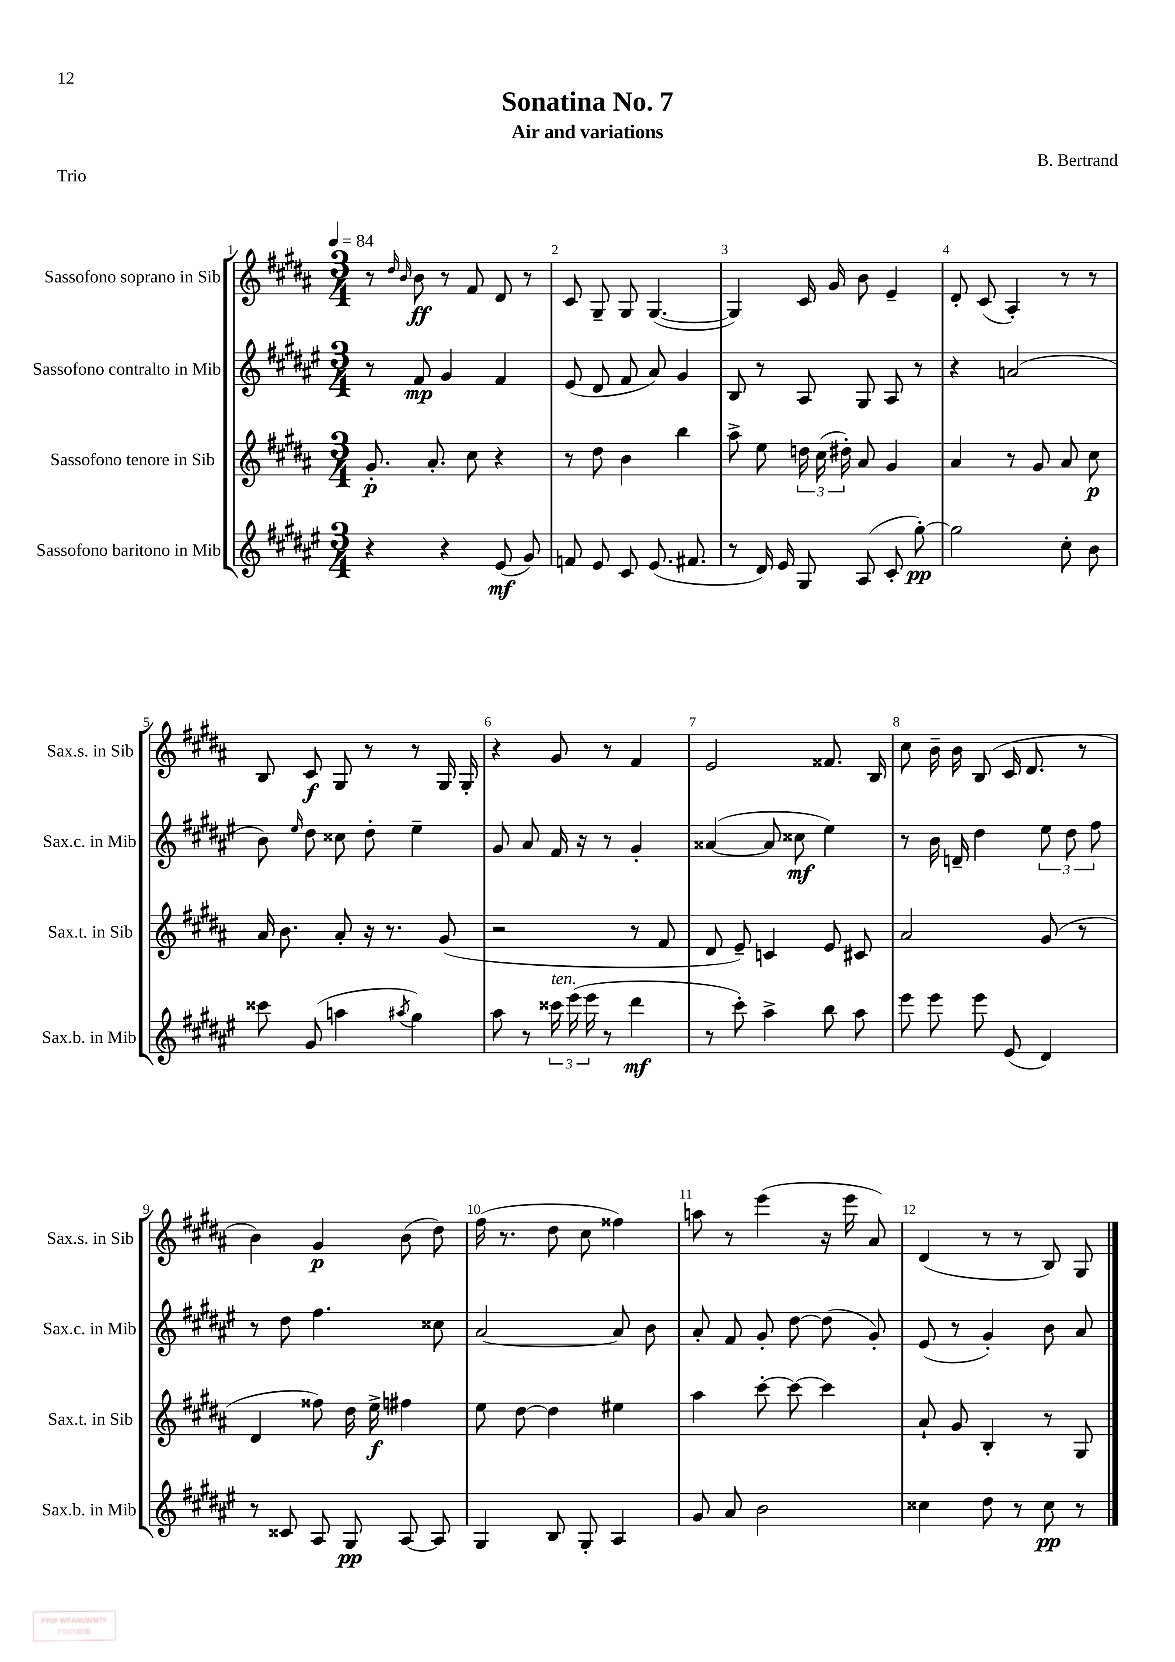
\header { title = "Sonatina No. 7" composer = "B. Bertrand" subtitle = "Air and variations" piece = "Trio" }
<<
\new StaffGroup <<
\new Staff = "s0" \with { instrumentName = "Sassofono soprano in Sib" shortInstrumentName = "Sax.s. in Sib" } {
    \clef treble \key b \major \numericTimeSignature \time 3/4 \tempo 4 = 84
    \autoBeamOff r8 \grace { dis''16 b'16 } b'8\ff r8 fis'8 dis'8 r8 |
    cis'8 gis8-- gis8 gis4.~( |
    gis4) cis'16 gis'16 b'8 e'4-- |
    dis'8-. cis'8( ais4-.) r8 r8 |
    b8 cis'8\f gis8 r8 r8 gis16 gis16-. |
    r4 gis'8 r8 fis'4 |
    e'2 fisis'8. b16 |
    cis''8 b'16-- b'16 b8( cis'16 dis'8. r8 |
    b'4) gis'4\p b'8( dis''8) |
    fis''16( r8. dis''8 cis''8 fisis''4) |
    a''8 r8 e'''4( r16 e'''16 ais'8) |
    dis'4( r8 r8 b8) gis8 \bar "|." |
}
\new Staff = "s1" \with { instrumentName = "Sassofono contralto in Mib" shortInstrumentName = "Sax.c. in Mib" } {
    \clef treble \key fis \major \numericTimeSignature \time 3/4
    \autoBeamOff r8 fis'8\mp gis'4 fis'4 |
    eis'8( dis'8 fis'8 ais'8) gis'4 |
    b8 r8 ais8 gis8 ais8 r8 |
    r4 a'2( |
    b'8) \grace { eis''16 } dis''8 cisis''8 dis''8-. eis''4-- |
    gis'8 ais'8 fis'16 r16 r8 gis'4-. |
    aisis'4~( aisis'8 cisis''8\mf eis''4) |
    r8 b'16 d'16-- dis''4 \tuplet 3/2 { eis''8 dis''8 fis''8 } |
    r8 dis''8 fis''4. cisis''8 |
    ais'2~ ais'8 b'8 |
    ais'8-. fis'8 gis'8-. dis''8~ dis''8( gis'8-.) |
    eis'8( r8 gis'4-.) b'8 ais'8 \bar "|." |
}
\new Staff = "s2" \with { instrumentName = "Sassofono tenore in Sib" shortInstrumentName = "Sax.t. in Sib" } {
    \clef treble \key b \major \numericTimeSignature \time 3/4
    \autoBeamOff gis'8.-.\p ais'8.-. cis''8 r4 |
    r8 dis''8 b'4 b''4 |
    ais''8-> e''8 \tuplet 3/2 { d''16 cis''16( dis''16-.) } ais'8 gis'4 |
    ais'4 r8 gis'8 ais'8 cis''8\p |
    ais'16 b'8. ais'8-. r16 r8. gis'8( |
    r2 r8 fis'8 |
    dis'8 e'8--) c'4 e'8 cis'8 |
    ais'2 gis'8( r8 |
    dis'4 fisis''8) dis''16 e''16->\f fis''4 |
    e''8 dis''8~ dis''4 eis''4 |
    ais''4 cis'''8~-. cis'''8~ cis'''4 |
    ais'8-! gis'8 b4-. r8 gis8 \bar "|." |
}
\new Staff = "s3" \with { instrumentName = "Sassofono baritono in Mib" shortInstrumentName = "Sax.b. in Mib" } {
    \clef treble \key fis \major \numericTimeSignature \time 3/4
    \autoBeamOff r4 r4 eis'8\mf( gis'8) |
    f'8 eis'8 cis'8 eis'8.( fis'8. |
    r8 dis'16) eis'16 gis8 ais8( cis'8-. gis''8~-.\pp) |
    gis''2 cis''8-. b'8 |
    cisis'''8 gis'8( a''4 \acciaccatura { ais''8 } gis''4) |
    ais''8 r8 \tuplet 3/2 { cisis'''16^\markup { \italic "ten." } eis'''16( eis'''16 } r8 dis'''4\mf |
    r8 cis'''8-.) ais''4-> b''8 ais''8 |
    eis'''8 eis'''8 eis'''8 eis'8( dis'4) |
    r8 cisis'8 ais8 gis8\pp ais8~ ais8 |
    gis4 b8 gis8-. ais4 |
    gis'8 ais'8 b'2 |
    cisis''4 dis''8 r8 cisis''8\pp r8 \bar "|." |
}
>>
>>
\layout { \context { \Score \override BarNumber.break-visibility = ##(#f #t #t) barNumberVisibility = #all-bar-numbers-visible } }
